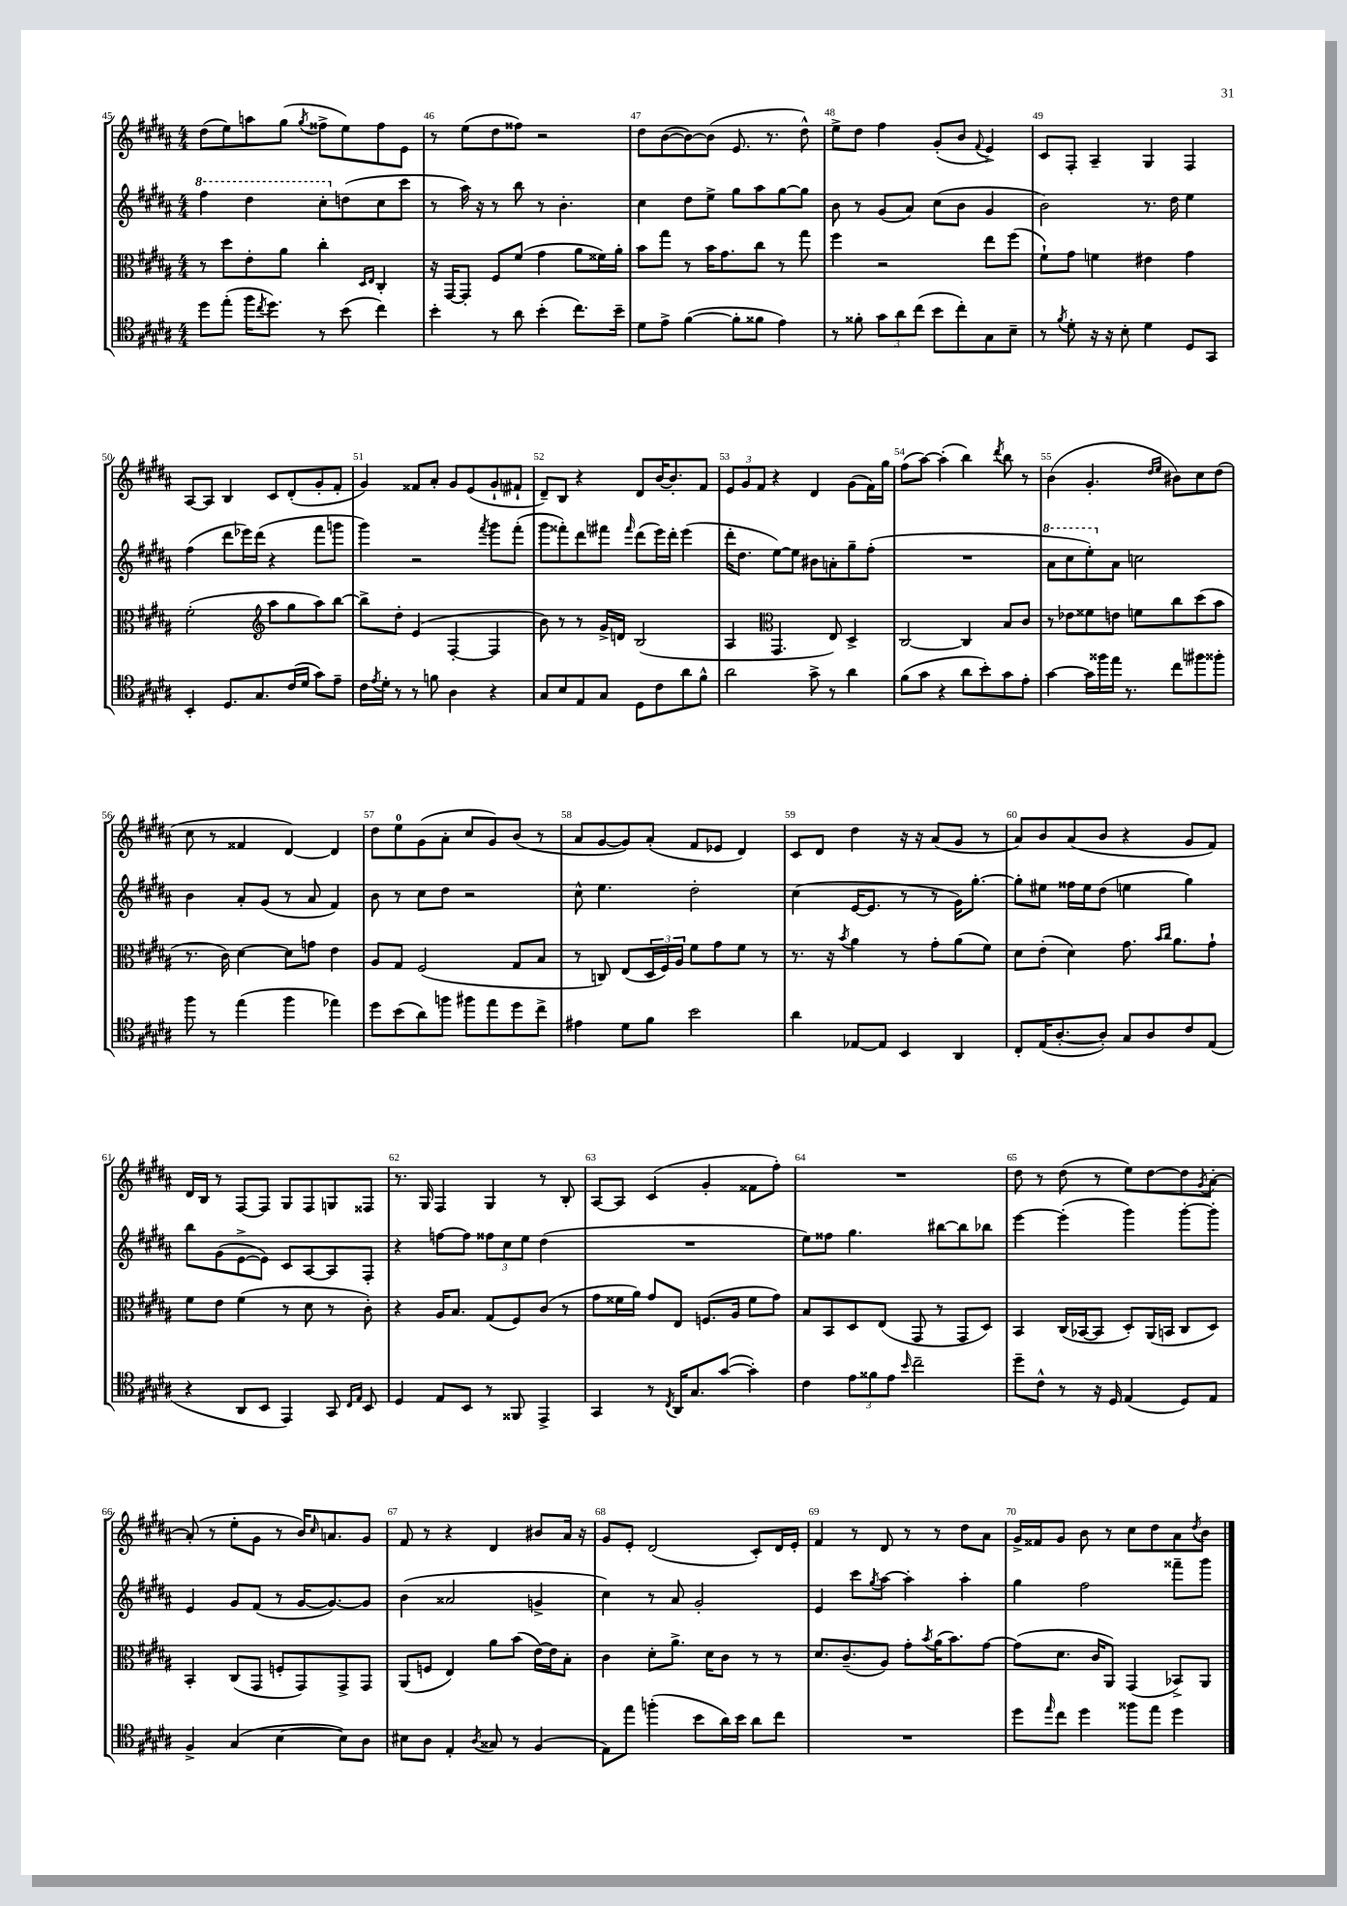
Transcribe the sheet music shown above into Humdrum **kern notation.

**kern	**kern	**kern	**kern
*staff4	*staff3	*staff2	*staff1
*clefC4	*clefC3	*clefG2	*clefG2
*k[f#c#g#d#a#]	*k[f#c#g#d#a#]	*k[f#c#g#d#a#]	*k[f#c#g#d#a#]
*M4/4	*M4/4	*M4/4	*M4/4
8dd#	8r	4fff#	(8dd#
(8ee'	8dd#	.	8ee)
16ff#	8e'	4ddd#	8aa
8qcc#	.	.	.
8.dd#)	.	.	.
.	8a#	.	(8gg#
.	.	.	8qgg#
8r	4cc#'	8ccc#'	8ff##^
(8b	.	(8dd	8ee)
.	16qqD#	.	.
.	16qqE	.	.
4cc#)	4C#'	8cc#	8ff##
.	.	8ccc#	8e
=	=	=	=
4b'	16r	8r	8r
.	[16GG#	.	.
.	8GG#']	16aa#)	(8ee
.	.	16r	.
8r	8F#	8r	8dd#
8a#	(8f#	8bb	8ff##)
(4b'	4g#	8r	2r
.	.	4.b'	.
8.cc#)	8a#	.	.
.	16f##)	.	.
16b~	16a#'	.	.
=	=	=	=
8d#	8b	4cc#	8dd#
8e^	8gg#	.	([8b
([4f#	8r	8dd#	8b_)
.	16b	8ee^	(8b]
.	8.g#	.	.
8f#']	.	8gg#	8.e
8f##	8cc#	8aa#	.
.	.	.	8.r
4e)	8r	[8gg#	.
.	8gg#	8gg#]	8dd#^^)
=	=	=	=
8r	4ff#	8b	8ee^
8f##'	.	8r	8dd#
12g#	2r	(8g#	4ff#
12a#	.	.	.
.	.	8a#)	.
(12cc#	.	.	.
8b	.	(8cc#	(8g#'
8cc#')	.	8b	8b
.	.	.	8qqf#
8G#	8ee	4g#	4e^)
8B~	(8ff#	.	.
=	=	=	=
8r	8f#`)	2b)	8c#
8qf#	.	.	.
8d#'	8g#	.	8F#'
16r	4f	.	4A#~
16r	.	.	.
8B'	.	.	.
4d#	4e#	8.r	4G#
.	.	16dd#	.
8D#	4g#	4ee	4F#
8GG#	.	.	.
=	=	=	=
4BB'	(2f#'	(4ff#	[8A#
.	.	.	8A#]
8.D#	.	8ddd#	4B
.	.	16eee-)	.
8.G#	.	(16ddd#	.
*	*clefG2	*	*
.	8aa#	4r	8c#
(16c#	8gg#	.	(8d#'
16d#	.	.	.
8g#)	8aa#)	8fff#	8g#'
8e~	[8bb	8ggg	8f#'
=	=	=	=
16c#	8bb^]	4ggg#)	4g#)
8qe	.	.	.
16d#'	.	.	.
8r	8dd#'	.	.
8r	(4e	2r	8f##
8f	.	.	8a#'
4A#	[4F#'	.	8g#
.	.	.	(8e
.	.	8qfff#	.
4r	4F#]	8ggg#	8g#`
.	.	(8fff#'	8f#`
=	=	=	=
8G#	8b)	8ggg#	8d#~)
8B	8r	8fff##')	8B
8E	8r	8ddd#	4r
8G#	16g#^	8fff#	.
.	16d	.	.
.	.	16qqfff#	.
8D#	(2B	(8ddd#	8d#
8c#	.	16eee)	[16b
.	.	16ddd#'	8.b']
8a#	.	(4eee	.
8f#^^	.	.	8f#
=	=	=	=
2a#	4A#	16ddd#'	12e
.	.	8.dd#	.
.	.	.	12g#
.	.	.	12f#
*	*clefC3	*	*
.	4.GG#	[8ee)	4r
.	.	8ee]	.
8g#^	.	8b#	4d#
8r	8E)	8a'	.
4a#	4D#^	8gg#~	(8g#
.	.	(8ff#'	16f#)
.	.	.	16gg#
=	=	=	=
(8f#	[2C#	1r	(8ff#
8g#	.	.	[8aa#)
4r	.	.	(4aa#']
8a#	4C#]	.	4bb)
8b')	.	.	.
.	.	.	8qddd#
8g#	8B	.	8bb
8e'	8c#	.	8r
=	=	=	=
[4g#	8r	8aa#	(4b
.	8e-	8ccc#	.
16g#]	8f##	8eee')	4.g#'
16ff##	.	.	.
16ee	8e	8a#	.
8.r	.	.	.
.	8f	2cc	.
.	.	.	16qqdd#
.	.	.	16qqee
8cc#	8cc#	.	8b#)
8ff#	(8dd#	.	8cc#
8ff##'	8b	.	(8dd#
=	=	=	=
8ff#	8.r	4b	8cc#
8r	.	.	8r
.	16c#)	.	.
(4ee	[4d#	8a#'	4f##
.	.	(8g#	.
4ff#	8d#]	8r	[4d#)
.	8g	8a#	.
4ee-)	4e	4f#)	4d#]
=	=	=	=
8dd#	8A#	8b	8dd#
(8b	8G#	8r	8ee
8a#)	(2F#	8cc#	(8g#
8ff	.	8dd#	8a#'
8ff#	.	2r	8cc#
8ee	.	.	8g#)
8dd#	8G#	.	(8b
8cc#^	8B	.	8r
=	=	=	=
4e#	8r	8cc#^^	8a#
.	8C)	4.ee	[8g#
8d#	(8E	.	8g#])
8f#	24D#	.	(8a#'
.	24F#)	.	.
.	24A#	.	.
2b	8f#	2dd#'	8f#
.	8g#	.	8e-
.	8f#	.	4d#)
.	8r	.	.
=	=	=	=
4a#	8.r	(4cc#	8c#
.	.	.	8d#
.	16r	.	.
.	8qb	.	.
[8E-	4a#	[16e	4dd#
.	.	8.e]	.
8E-]	.	.	.
4BB	8r	8r	16r
.	.	.	16r
.	8g#'	8r	(8a#
4AA#	(8a#	16g#)	8g#
.	.	[8.gg#'	.
.	8f#)	.	8r
=	=	=	=
8C#'	8d#	8gg#']	8a#)
(16E	(8e'	8ee#	8b
[8.A#'	.	.	.
.	4d#)	16ff##	(8a#
.	.	16ee#	.
8A#'])	.	(8dd#	8b
8G#	8.g#	4ee	4r
8A#	.	.	.
.	16qqb	.	.
.	16qqcc#	.	.
.	8.a#	.	.
8c#	.	4gg#)	8g#
(8E	8g#`	.	8f#)
=	=	=	=
4r	8f#	8bb	16d#
.	.	.	16B
.	8e	(8g#	8r
8AA#	(4f#	[8e^	[8F#
8BB	.	8e])	8F#]
4EE)	8r	8c#	8G#
.	8d#	[8A#	8F#
8GG#	8r	8A#]	8G
16qqC#	.	.	.
16qqE	.	.	.
8BB	8c#')	8F#'	8F##
=	=	=	=
4D#	4r	4r	8.r
.	.	.	16G#
8E	16A#	[8ff	4F#
.	8.B	.	.
8BB	.	8ff]	.
8r	(8G#	12ff##	4G#
.	.	12cc#	.
8FF##	8F#)	.	.
.	.	12ee	.
4EE^	(8c#	(4dd#	8r
.	8r	.	8B'
=	=	=	=
4GG#	8g#	1r	[8A#
.	16f##	.	8A#]
.	16a#)	.	.
8r	8g#	.	(4c#
8qC#	.	.	.
16AA#	8E	.	.
8.G#	.	.	.
.	(8.F	.	4g#'
([8g#	.	.	.
.	16A#	.	.
4g#'])	8f##	.	8f##
.	8g#)	.	8ff#')
=	=	=	=
4c#	8B	8ee)	1r
.	8BB	8ff##	.
12e	8D#	4.gg#	.
12f##	.	.	.
.	(8E	.	.
12e	.	.	.
16qqb	.	.	.
2cc#~	8GG#	.	.
.	8r	[8bb#	.
.	8GG#	8bb#]	.
.	8D#)	8bb-	.
=	=	=	=
8dd#~	4BB	[4eee	8dd#
8c#^^	.	.	8r
8r	(16C#	(4eee']	(8dd#
.	[16BB-	.	.
16r	8BB-]	.	8r
16D#	.	.	.
(4E	8D#')	4ggg#)	8ee)
.	(16AA#	.	[8dd#
.	16BB	.	.
8D#)	8C#	[8ggg#'	8dd#]
.	.	.	8qg#
8E	8D#)	8ggg#']	[8a#'
=	=	=	=
4F#^	4BB'	4e	(8a#']
.	.	.	8r
(4G#	(8C#	8g#	8ee'
.	8GG#	(8f#	8g#
[4B	8F'	8r	8r
.	8GG#)	[16g#	16b)
.	.	.	16qqcc#
.	.	8.g#_)	8.a
8B])	8GG#^	.	.
8A#	8GG#	8g#]	8g#
=	=	=	=
8B#	(8AA#	(4b	8f#
8A#	8F	.	8r
4E'	4E)	2a##	4r
8qA#	.	.	.
8G##	8a#	.	4d#
8r	(8b	.	.
(4F#	[16e)	4g^	8b#
.	16e]	.	.
.	8B'	.	16a#
.	.	.	16r
=	=	=	=
8E)	4c#	4cc#)	8g#
8ee	.	.	8e'
(4ff'	8d#'	8r	(2d#
.	8.a#^	8a#	.
8b	.	2g#'	.
.	16d#	.	.
16a#)	8c#	.	.
16b	.	.	.
8a#	8r	.	8c#')
8cc#	8r	.	16d#
.	.	.	16e'
=	=	=	=
1r	8.d#	4e	4f#
.	(8.c#~	.	.
.	.	8ccc#	8r
.	.	8qgg#	.
.	8A#)	[8aa#	8d#
.	8g#'	4aa#']	8r
.	8qb	.	.
.	(16a#	.	8r
.	8.b)	.	.
.	.	4aa#'	8dd#
.	[8g#	.	8a#
=	=	=	=
8dd#	(8g#]	4gg#	16g#^
.	.	.	16f##
16qqee	.	.	.
8cc#	8.d#	.	8g#
4dd#	.	2ff#	8b
.	16c#	.	.
.	8AA#)	.	8r
8ff##	(4GG#	.	8cc#
8ee	.	.	8dd#
4dd#	8BB-^)	8fff##~	8a#
.	.	.	8qdd#
.	8AA#	8ggg#	8b
==	==	==	==
*-	*-	*-	*-
